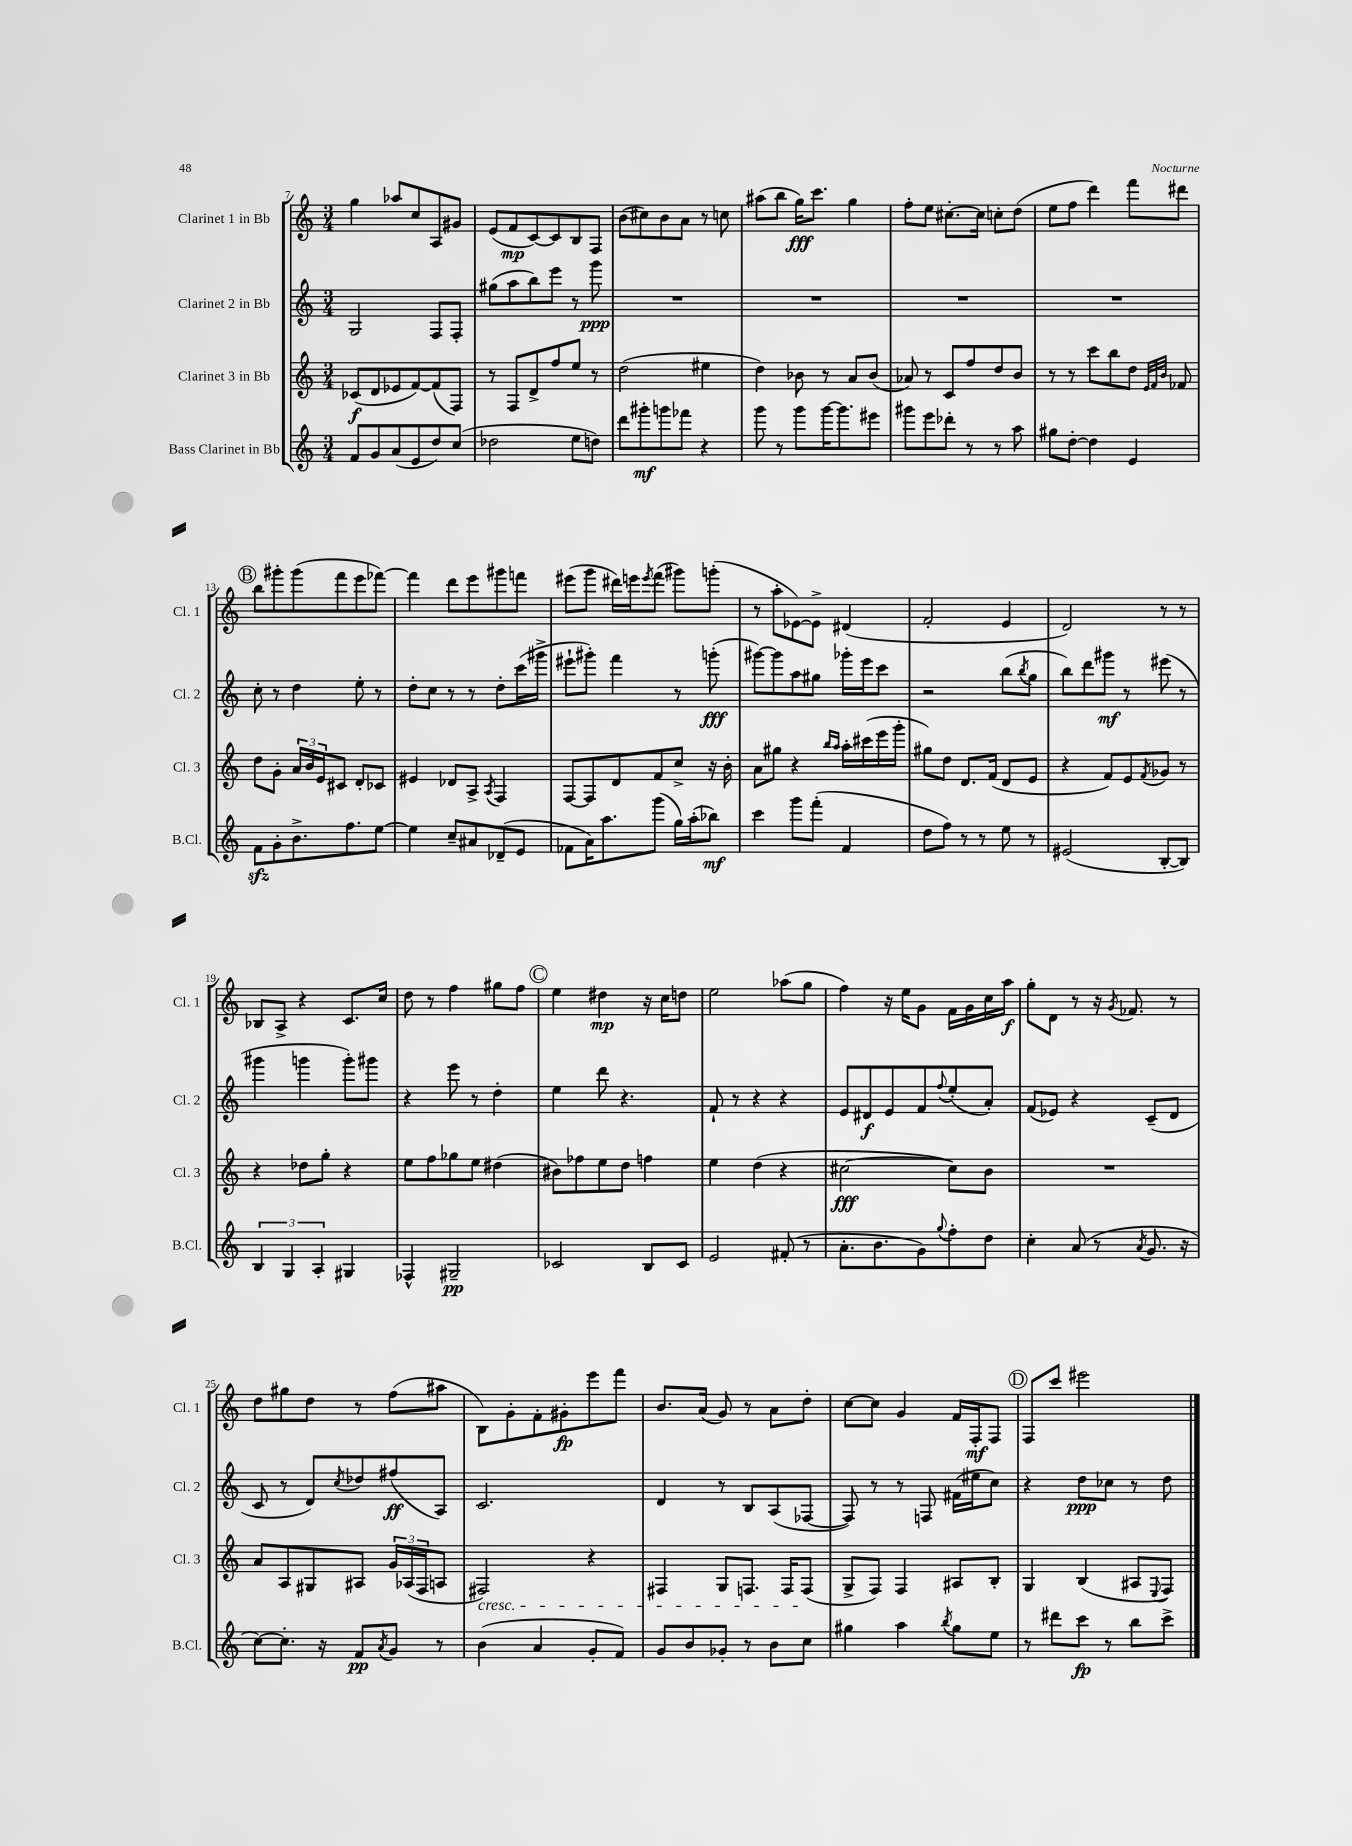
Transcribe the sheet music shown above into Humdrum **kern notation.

**kern	**kern	**kern	**kern
*staff4	*staff3	*staff2	*staff1
*clefG2	*clefG2	*clefG2	*clefG2
*k[]	*k[]	*k[]	*k[]
*M3/4	*M3/4	*M3/4	*M3/4
8f	(8c-	2G	4gg
8g	8d	.	.
(8a	8e-	.	8aa-
8e	[8f)	.	8cc
8dd)	(8f]	8F	8A
(8cc	8F)	8F'	8g#
=	=	=	=
2dd-	8r	(8gg#	(8e
.	8F	8aa	8f
.	8d^	8bb)	[8c)
.	8ff	8eee	8c]
8ee	8ee	8r	8B
8dd)	8r	8ggg	8F
=	=	=	=
8ddd	(2dd	2.r	(8b
8ggg#'	.	.	8cc#)
8ggg	.	.	8b
8fff-	.	.	8a
4r	4ee#	.	8r
.	.	.	8cc
=	=	=	=
8ggg	4dd)	2.r	(8aa#
8r	.	.	8bb
8ggg	8b-	.	16gg)
.	.	.	8.ccc
[16ggg	8r	.	.
8.ggg]	.	.	.
.	8a	.	4gg
8eee#	(8b-	.	.
=	=	=	=
8ggg#	8a-)	2.r	8ff'
8eee	8r	.	8ee
8ddd-'	8c	.	[8.cc#'
8r	8ff	.	.
.	.	.	16cc#]
8r	8dd	.	8cc'
8aa	8b	.	(8dd
=	=	=	=
8gg#	8r	2.r	8ee
[8dd'	8r	.	8ff
4dd]	8ccc	.	4ddd)
.	8bb	.	.
4e	8dd	.	8fff
.	32qqe	.	.
.	32qqf	.	.
.	32qqb	.	.
.	8f-	.	8ddd#
=	=	=	=
8f	8dd	8cc'	8bb
8g'	8g'	8r	8ggg#'
8.b^	24a	4dd	(8ggg#
.	24b	.	.
.	24e	.	.
.	8c#	.	8fff
8.ff	.	.	.
.	8d'	8ee'	8eee
[8ee	8c-	8r	[8fff-)
=	=	=	=
4ee]	4e#	8dd'	4fff-]
.	.	8cc	.
8cc~	8d-	8r	8ddd
8a#	8A^	8r	8eee
.	8qA	.	.
(8d-~	4F	8dd'	8ggg#
8e	.	(16ccc	8fff
.	.	16ggg#^	.
=	=	=	=
8f-	[8F	8eee#`	(8eee#
16a)	8F]	8ggg#')	8ggg
8.aa	.	.	.
.	8d	4fff	16ddd#)
.	.	.	16eee
.	.	.	8qeee
(8ggg	8f	.	(8fff
16gg)	8cc^	8r	8ggg#)
(16aa'	.	.	.
8bb-)	16r	(8ggg'	(8ggg'
.	16b'	.	.
=	=	=	=
4ccc	8a	[8ggg#)	8r
.	8gg#	8ggg#]	8aa'
8ggg	4r	8aa	[8e-)
(8fff'	.	8gg#	8e-^]
.	16qqbb	.	.
.	16qqaa	.	.
4f	16aa'	16ggg-'	(4d#
.	(16ccc#	16eee	.
.	16eee	8ccc	.
.	16ggg'	.	.
=	=	=	=
8dd	8gg#)	2r	2f'
8ff)	8dd	.	.
8r	8.d	.	.
8r	.	.	.
.	(16f	.	.
8ee	8d	(8bb	4e
.	.	8qbb	.
8r	8e	8gg	.
=	=	=	=
(2e#	4r	8bb)	2d)
.	.	8ddd	.
.	8f)	8ggg#	.
.	8e	8r	.
.	8qf	.	.
[8B'	8g-	(8eee#	8r
8B])	8r	8r	8r
=	=	=	=
6B	4r	4ggg#	8B-
.	.	.	8A^
6G	.	.	.
.	8dd-	4ggg	4r
6A'	.	.	.
.	8gg'	.	.
4G#	4r	8ggg')	8.c
.	.	8ggg#	.
.	.	.	16cc
=	=	=	=
4F-^^	8ee	4r	8dd
.	8ff	.	8r
2G#~	8gg-	8eee	4ff
.	8ee	8r	.
.	(4dd#	4dd'	8gg#
.	.	.	8ff
=	=	=	=
2c-	8b#)	4ee	4ee
.	8ff-	.	.
.	8ee	8ddd	4dd#
.	8dd	4.r	.
8B	4ff	.	16r
.	.	.	16cc
8c-	.	.	8dd
=	=	=	=
2e	4ee	8f`	2ee
.	.	8r	.
.	(4dd	4r	.
(8f#'	4r	4r	(8aa-
8r	.	.	8gg
=	=	=	=
8.a'	[2cc#	8e	4ff)
.	.	8d#	.
8.b	.	.	.
.	.	8e	16r
.	.	.	16ee
8g)	.	8f	8g
8qqgg	.	8qqff	.
8ff'	8cc#])	(8ee'	16f
.	.	.	16g
8dd	8b	8a')	16cc
.	.	.	16aa
=	=	=	=
4cc'	2.r	(8f	8gg'
.	.	8e-)	8d
(8a	.	4r	8r
8r	.	.	16r
.	.	.	8qg
.	.	.	8.f-
8qa	.	.	.
8.g	.	(8c~	.
.	.	8d	8r
16r	.	.	.
=	=	=	=
[8cc)	8a	8c	8dd
8.cc']	8A	8r	8gg#
.	8G#	8d)	8dd
16r	.	.	.
.	.	8qcc	.
8f	8A#	8dd-	8r
8qa	.	.	.
8g	24g	(8ff#	(8ff
.	(24A-	.	.
.	24F	.	.
8r	8A	8A)	8aa#
=	=	=	=
(4b	2F#)	2.c	8B)
.	.	.	8g'
4a	.	.	8f'
.	.	.	8g#'
8g'	4r	.	8eee
8f)	.	.	8fff
=	=	=	=
8g	4F#	4d	8.b
8b	.	.	.
.	.	.	(16a
8g-'	8G	8r	8g)
8r	8.F	8B	8r
8b	.	(8A	8a
.	16F	.	.
8cc	(8F	[8F-	8dd'
=	=	=	=
4gg#	8G^	8F-])	[8cc
.	8F)	8r	8cc]
4aa	4F	8r	4g
.	.	8F	.
8qbb	.	.	.
8gg#	8A#	(16f#	16f
.	.	16ee#	16F'
8ee	8B'	8cc)	8F
=	=	=	=
8r	4G	4r	8F
8ddd#	.	.	8ccc
8ccc	(4B	8dd	2eee#
8r	.	8cc-	.
8bb	8A#	8r	.
.	8qqE	.	.
8ccc^	8F)	8dd	.
==	==	==	==
*-	*-	*-	*-
